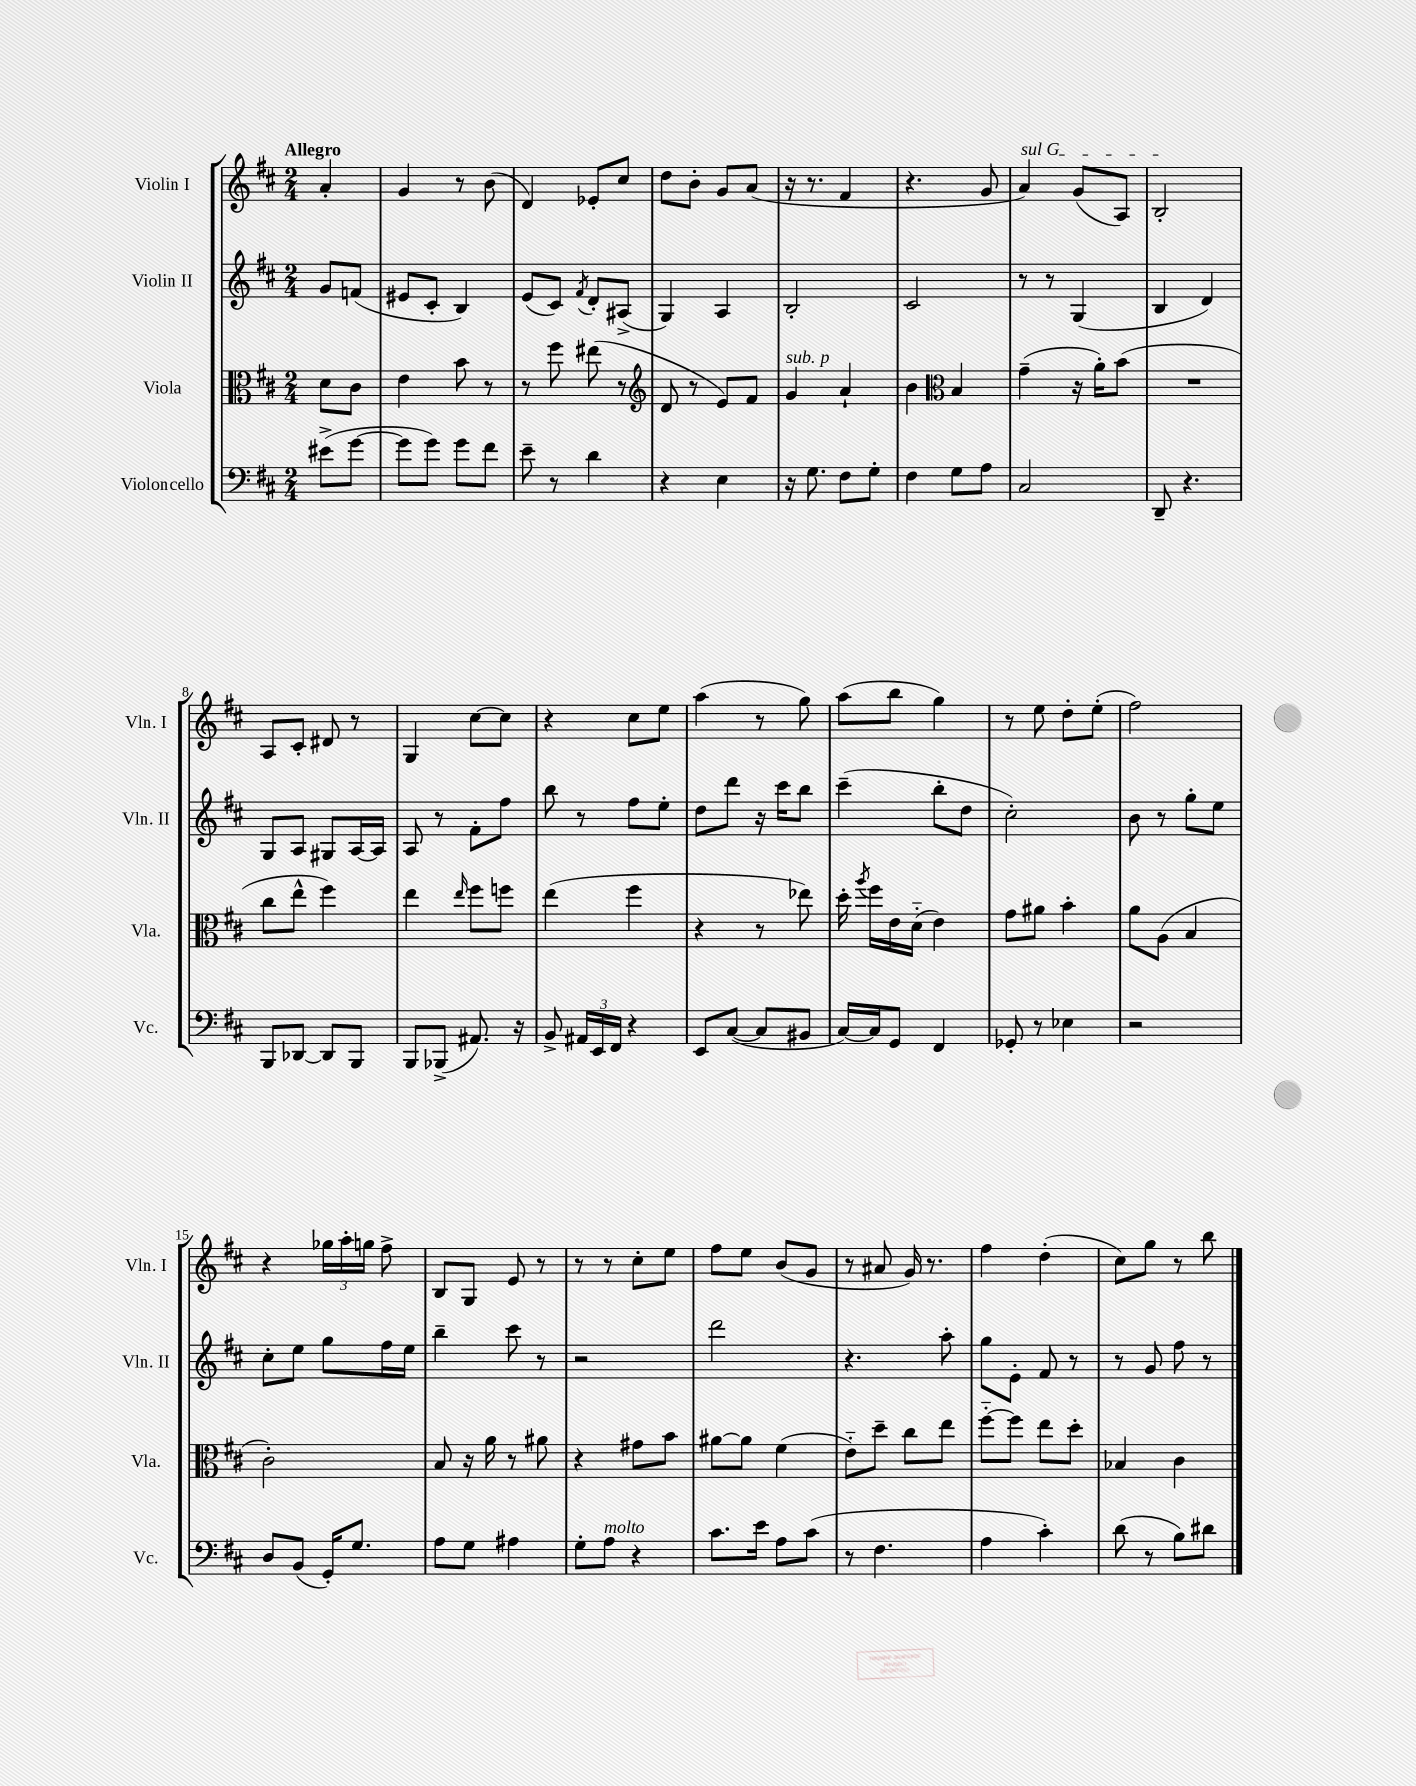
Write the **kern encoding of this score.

**kern	**kern	**kern	**kern
*staff4	*staff3	*staff2	*staff1
*clefF4	*clefC3	*clefG2	*clefG2
*k[f#c#]	*k[f#c#]	*k[f#c#]	*k[f#c#]
*M2/4	*M2/4	*M2/4	*M2/4
(8e#^\L	8d\L	8g/L	4a'/
[8g\J	8c#\J	(8f/J	.
=	=	=	=
8g\]L	4e\	8e#/L	4g/
8g\J)	.	8c#'/J	.
8g\L	8b\	4B/)	8r
8f#\J	8r	.	(8b\
=	=	=	=
8e~\	8r	(8e/L	4d/)
8r	8ff#\	8c#/J)	.
.	.	8qf#/	.
4d\	(8ee#\	8d'/L	8e-'/L
.	8r	(8A#^/J	8cc#/J
=	=	=	=
*	*clefG2	*	*
4r	8d/	4G/)	8dd\L
.	8r	.	8b'\J
4E\	8e/L)	4A/	8g/L
.	8f#/J	.	(8a/J
=	=	=	=
16r	4g/	2B'/	16r
8.G\	.	.	8.r
8F#\L	4a`/	.	4f#/
8G'\J	.	.	.
=	=	=	=
4F#\	4b\	2c#/	4.r
*	*clefC3	*	*
8G\L	4B/	.	.
8A\J	.	.	8g/
=	=	=	=
2C#/	(4g~\	8r	4a/)
.	.	8r	.
.	16r	(4G/	(8g/L
.	16a'\LK)	.	.
.	(8b\J	.	8A/J)
=	=	=	=
8DD~/	2r	4B/	2B'/
4.r	.	.	.
.	.	4d/)	.
=	=	=	=
8BBB/L	8cc#\L	8G/L	8A/L
[8DD-/J	8ee^^\J	8A/J	8c#'/J
8DD-/]L	4ff#\)	8G#/L	8d#/
8BBB/J	.	[16A/L	8r
.	.	16A/]JJ	.
=	=	=	=
8BBB/L	4ee\	8A/	4G/
(8BBB-^/J	.	8r	.
.	16qqee/	.	.
8.AA#/)	8ff#\L	8f#'\L	[8cc#\L
.	8ff\J	8ff#\J	8cc#\]J
16r	.	.	.
=	=	=	=
8BB^/	(4ee\	8bb\	4r
24AA#/LL	.	8r	.
24EE/	.	.	.
24FF#/JJ	.	.	.
4r	4ff#\	8ff#\L	8cc#\L
.	.	8ee'\J	8ee\J
=	=	=	=
8EE/L	4r	8dd\L	(4aa\
([8C#/J	.	8ddd\J	.
8C#/]L	8r	16r	8r
.	.	16ccc#\LK	.
8BB#/J	8ee-\)	8bb\J	8gg\)
=	=	=	=
[16C#/LL)	16dd'\	(4ccc#~\	(8aa\L
.	8qaa/	.	.
16C#/]J	16ff#\LL	.	.
8GG/J	16e\	.	8bb\J
.	(16d'~\JJ	.	.
4FF#/	4e\)	8bb'\L	4gg\)
.	.	8dd\J	.
=	=	=	=
8GG-'/	8g\L	2cc#'\)	8r
8r	8a#\J	.	8ee\
4E-\	4b'\	.	8dd'\L
.	.	.	(8ee'\J
=	=	=	=
2r	8a\L	8b\	2ff#\)
.	(8A\J	8r	.
.	4B/	8gg'\L	.
.	.	8ee\J	.
=	=	=	=
8D/L	2c#'\)	8cc#'\L	4r
(8BB/J	.	8ee\J	.
16GG'/LK)	.	8gg\L	24gg-\LL
.	.	.	24aa'\
8.G/J	.	.	.
.	.	.	24gg\JJ
.	.	16ff#\L	8ff#^\
.	.	16ee\JJ	.
=	=	=	=
8A\L	8B/	4bb~\	8B/L
8G\J	16r	.	8G/J
.	16a\	.	.
4A#\	8r	8ccc#\	8e/
.	8a#\	8r	8r
=	=	=	=
8G'\L	4r	2r	8r
8A\J	.	.	8r
4r	8g#\L	.	8cc#'\L
.	8b\J	.	8ee\J
=	=	=	=
8.c#\L	[8a#\L	2ddd\	8ff#\L
.	8a#\]J	.	8ee\J
16e\Jk	.	.	.
8A\L	(4f#\	.	(8b/L
(8c#\J	.	.	8g/J
=	=	=	=
8r	8e'~\L)	4.r	8r
4.F#\	8dd~\J	.	8a#/
.	8cc#\L	.	16g/)
.	.	.	8.r
.	8ee\J	8aa'\	.
=	=	=	=
4A\	[8ff#'~\L	8gg\L	4ff#\
.	8ff#\]J	8e'\J	.
4c#'\)	8ee\L	8f#/	(4dd'\
.	8dd'\J	8r	.
=	=	=	=
(8d\	4B-/	8r	8cc#\L)
8r	.	8g/	8gg\J
8B\L)	4c#\	8ff#\	8r
8d#\J	.	8r	8bb\
==	==	==	==
*-	*-	*-	*-
